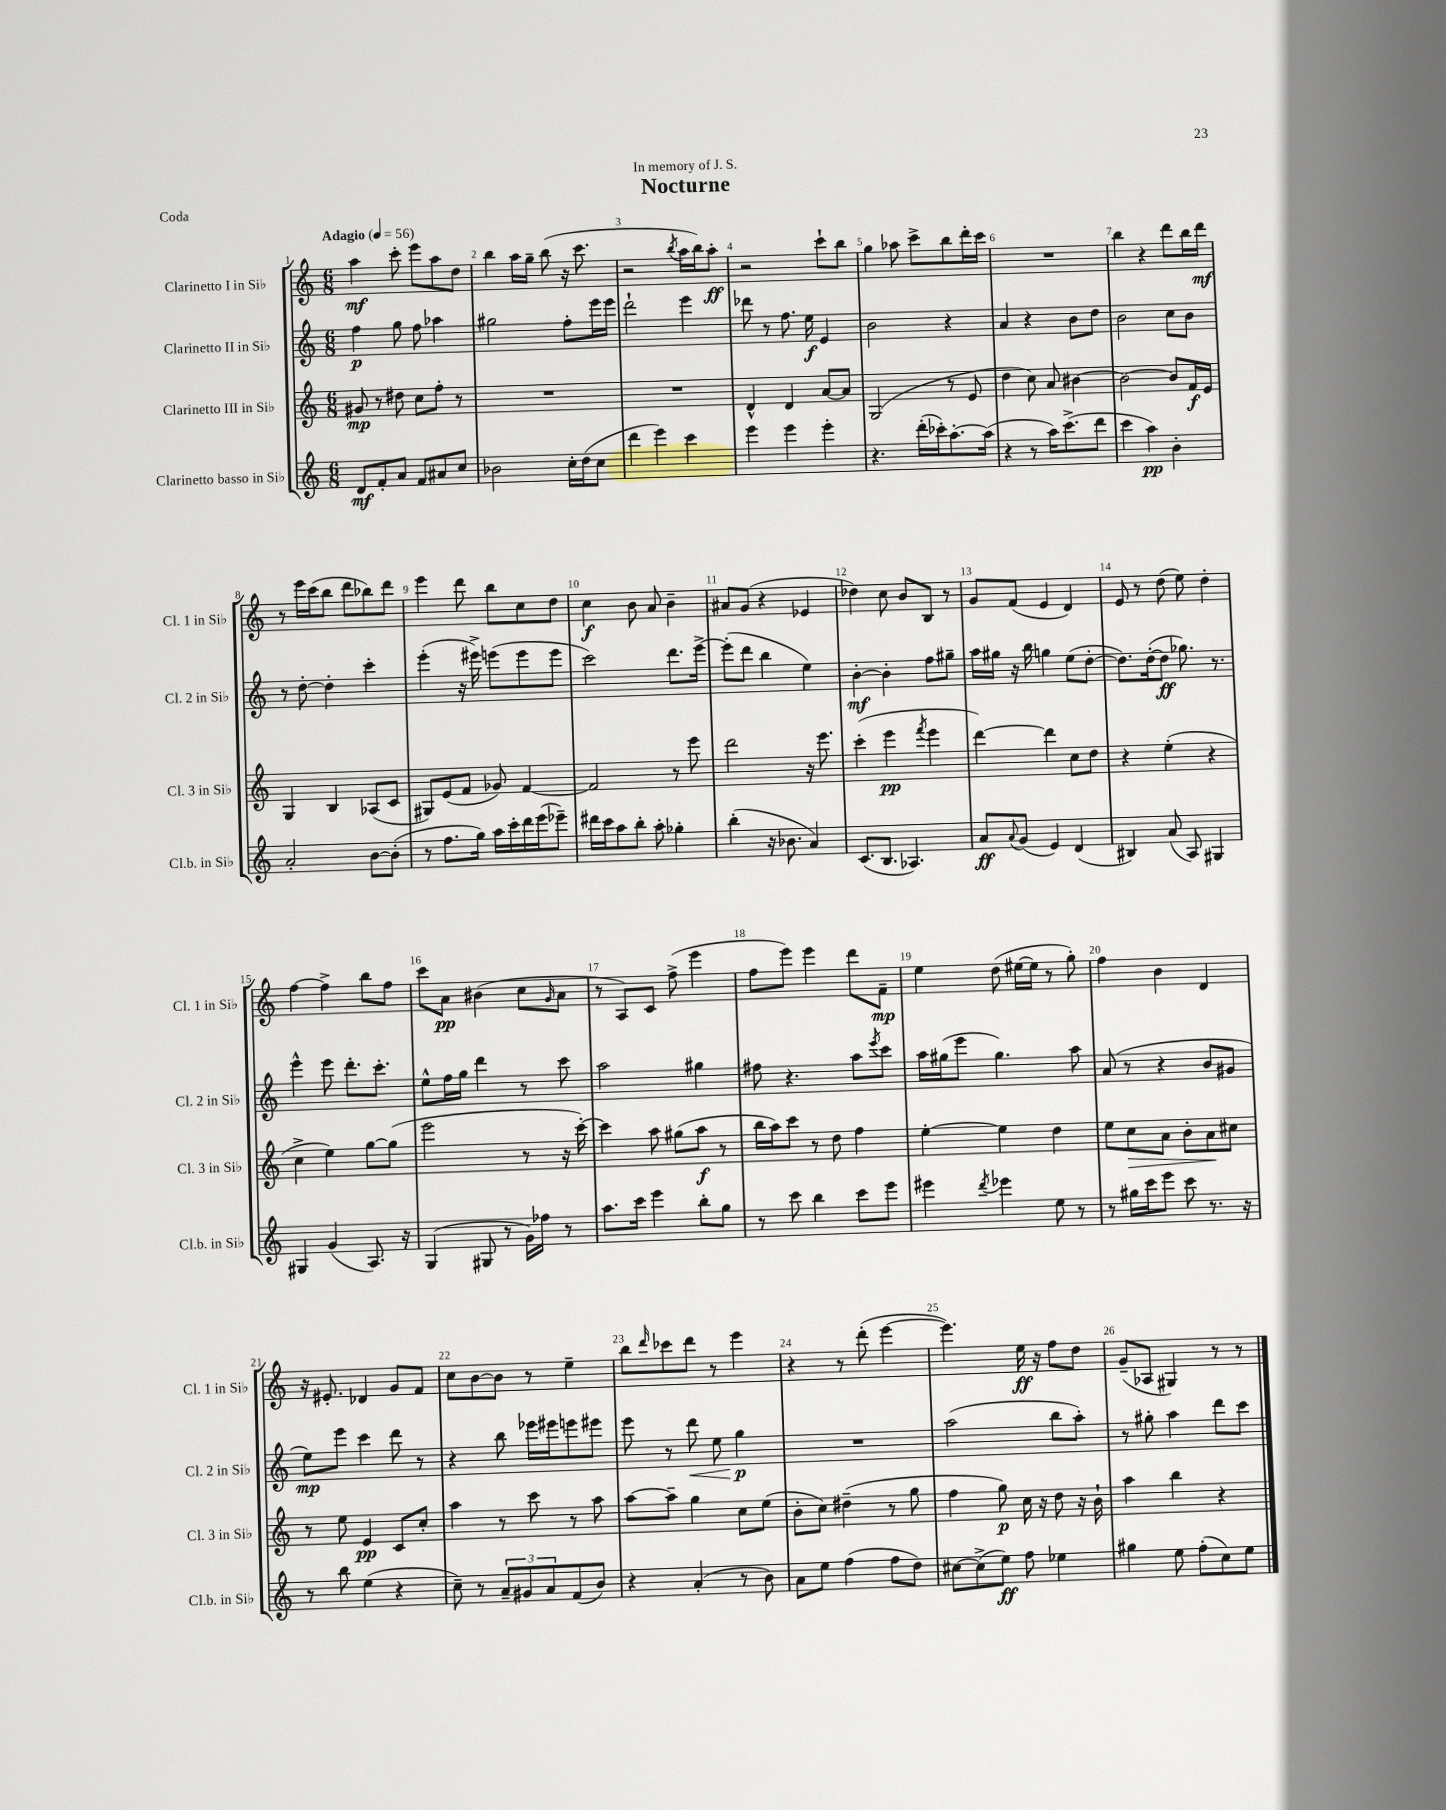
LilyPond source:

\header { title = "Nocturne" dedication = "In memory of J. S." piece = "Coda" }
<<
\new StaffGroup <<
\new Staff = "s0" \with { instrumentName = "Clarinetto I in Sib" shortInstrumentName = "Cl. 1 in Sib" } {
    \clef treble \key c \major \numericTimeSignature \time 6/8 \tempo "Adagio" 4 = 56
    a''4\mf c'''8-. e'''8 a''8 d''8 |
    b''4 a''16 g''16-- b''8( r16 c'''8. |
    r2 \acciaccatura { b''8 } a''16 b''16) a''8-.\ff |
    r2 c'''8-! b''8 |
    g''4 aes''8 c'''8-> b''8 d'''16-. c'''16 |
    R2. |
    b''4 r4 d'''8 b''16 d'''16\mf |
    r8 e'''16 c'''16( b''8 d'''8 bes''8) d'''8 |
    e'''4 d'''8 b''8 c''8 d''8 |
    c''4\f b'8 a'8 b'4-- |
    ais'8 g'8( r4 ees'4 |
    des''4) c''8 b'8 b8 r8 |
    g'8 f'8( e'4 d'4) |
    e'8 r8 d''8( e''8) d''4-. |
    f''4~ f''4-> b''8 f''8 |
    c'''8 a'8\pp bis'4( c''8 \grace { g'16 } a'8 |
    r8 a8) c'8 f''8->( e'''4 |
    f''8 e'''8) e'''4 d'''8 f'8--\mp |
    e''4 d''8( eis''16~ eis''16 r8 g''8-.) |
    f''4 b'4 d'4 |
    r16 eis'8.-. des'4 g'8 f'8 |
    c''8 b'8~ b'8 r8 e''4-- |
    b''8 \grace { d'''16 } ces'''8 d'''8 r8 e'''4 |
    r4 r8 d'''8-.( e'''4~ |
    e'''4.) e''16\ff r16 f''8 d''8 |
    g'8--( aes8 gis4) r8 r8 \bar "|." |
}
\new Staff = "s1" \with { instrumentName = "Clarinetto II in Sib" shortInstrumentName = "Cl. 2 in Sib" } {
    \clef treble \key c \major \numericTimeSignature \time 6/8
    f''4\p g''8 f''8 aes''4 |
    gis''2 f''8-. e'''16 e'''16 |
    d'''2-! e'''4 |
    des'''8 r8 f''8. e''16\f e'4 |
    b'2 r4 |
    a'4 r4 b'8 d''8 |
    b'2 c''8 b'8 |
    r8 d''8~-. d''4-. c'''4-. |
    e'''4-.( r16 eis'''16->) e'''8( e'''8 e'''8 |
    c'''2) d'''8. e'''16~-> |
    e'''8-.( d'''8 b''4 e''4) |
    b'4~-.\mf b'4-. f''8 gis''8-- |
    a''16 gis''16 r16 b''16 g''4 e''8( d''8~-. |
    d''8.) d''16~-.( d''8\ff ges''8.) r8. |
    e'''4-^ e'''8 d'''8.-. c'''8.-. |
    e''8-^ f''16 g''16 d'''4 r8 c'''8 |
    a''2 gis''4 |
    fis''8 r4. a''8 \acciaccatura { e'''8 } c'''8 |
    a''16 gis''16( e'''8 gis''4.) a''8 |
    a'8( r8 r4 b'8 gis'8 |
    e''8\mp) e'''8 c'''4 d'''8 r8 |
    r4 b''8 ees'''16 eis'''16 e'''8 eis'''8 |
    e'''8 r8 d'''8\< e''8 g''4\p\! |
    R2. |
    a''2( b''8 a''8-.) |
    r8 gis''8-. a''4 d'''8 c'''8 \bar "|." |
}
\new Staff = "s2" \with { instrumentName = "Clarinetto III in Sib" shortInstrumentName = "Cl. 3 in Sib" } {
    \clef treble \key c \major \numericTimeSignature \time 6/8
    gis'8\mp r8 dis''8 c''8 f''8-. r8 |
    R2. |
    R2. |
    d'4-^ d'4 a'8~ a'8 |
    g2( r8 e'8 |
    d''4 c''8) a'8 bis'4~ |
    bis'2~ bis'8 f'16\f e'16 |
    g4 b4 aes8( c'8 |
    gis8) e'8( f'8 ges'8) f'4~ |
    f'2 r8 e'''8 |
    d'''2 r16 e'''8. |
    c'''4-.( e'''4\pp \acciaccatura { f'''8 } e'''4 |
    d'''4~) d'''4 c''8 d''8 |
    r4 e''4-.( r4 |
    c''4-> e''4) g''8~ g''8( |
    e'''2 r8 r16 c'''16~-.) |
    c'''4 a''8 gis''8( a''8\f r8 |
    b''16 a''16) c'''8 r8 d''8 f''4 |
    e''4~-. e''4 d''4 |
    e''8 c''8\> a'8 b'8-. a'8\! cis''8 |
    r8 e''8 e'4\pp c'8 c''8-. |
    a''4 r8 c'''8 r8 a''8 |
    a''8~ a''8-- g''4 c''8 e''8( |
    b'8-. c''8) dis''4--( r8 g''8 |
    f''4 g''8\p) c''16 r16 d''8 r16 b'16-! |
    a''4 b''4 r4 \bar "|." |
}
\new Staff = "s3" \with { instrumentName = "Clarinetto basso in Sib" shortInstrumentName = "Cl.b. in Sib" } {
    \clef treble \key c \major \numericTimeSignature \time 6/8
    d'8\mf f'8-. a'8 f'8 ais'8 c''8 |
    bes'2 c''16-. d''16( c''8 |
    d'''4 e'''4) c'''4 |
    e'''4 e'''4 e'''4-. |
    r4. d'''16-.( ces'''16-.) a''8.~-. a''16( |
    r4 r8 a''16) c'''8.->( d'''8 |
    c'''4 a''4\pp) b'4-. |
    a'2-. b'8~ b'8-.( |
    r8 f''8. g''16) a''16 c'''16-. d'''16 e'''16( ees'''8--) |
    dis'''16 c'''16 a''8 b''8-. a''8-. ges''4-. |
    b''4-.( r16 bes'8. a'4) |
    c'8.( b8. aes4.) |
    a'8\ff \appoggiatura { a'8 } g'8( e'4) d'4( |
    bis4) a'8( a8) gis4 |
    gis4 g'4( a8.) r16 |
    g4( gis8 r8 g'16) fes''16 r8 |
    a''8. c'''16 e'''4 b''8-. g''8 |
    r8 c'''8 b''4 c'''8 e'''8 |
    eis'''4 \acciaccatura { d'''8 } ees'''4 e''8 r8 |
    r8 gis''16 c'''16 e'''8 c'''8 r8. r16 |
    r8 b''8 e''4( r4 |
    c''8--) r8 \tuplet 3/2 { a'8-- gis'8 a'8 } f'8( b'8) |
    r4 a'4-.( r8 b'8) |
    a'8 e''8 f''4( f''8 d''8) |
    cis''8~ cis''8->( e''8\ff) f''8 ees''4 |
    gis''4 e''8 f''8-.( c''8) e''8 \bar "|." |
}
>>
>>
\layout { \context { \Score \override BarNumber.break-visibility = ##(#f #t #t) barNumberVisibility = #all-bar-numbers-visible } }
